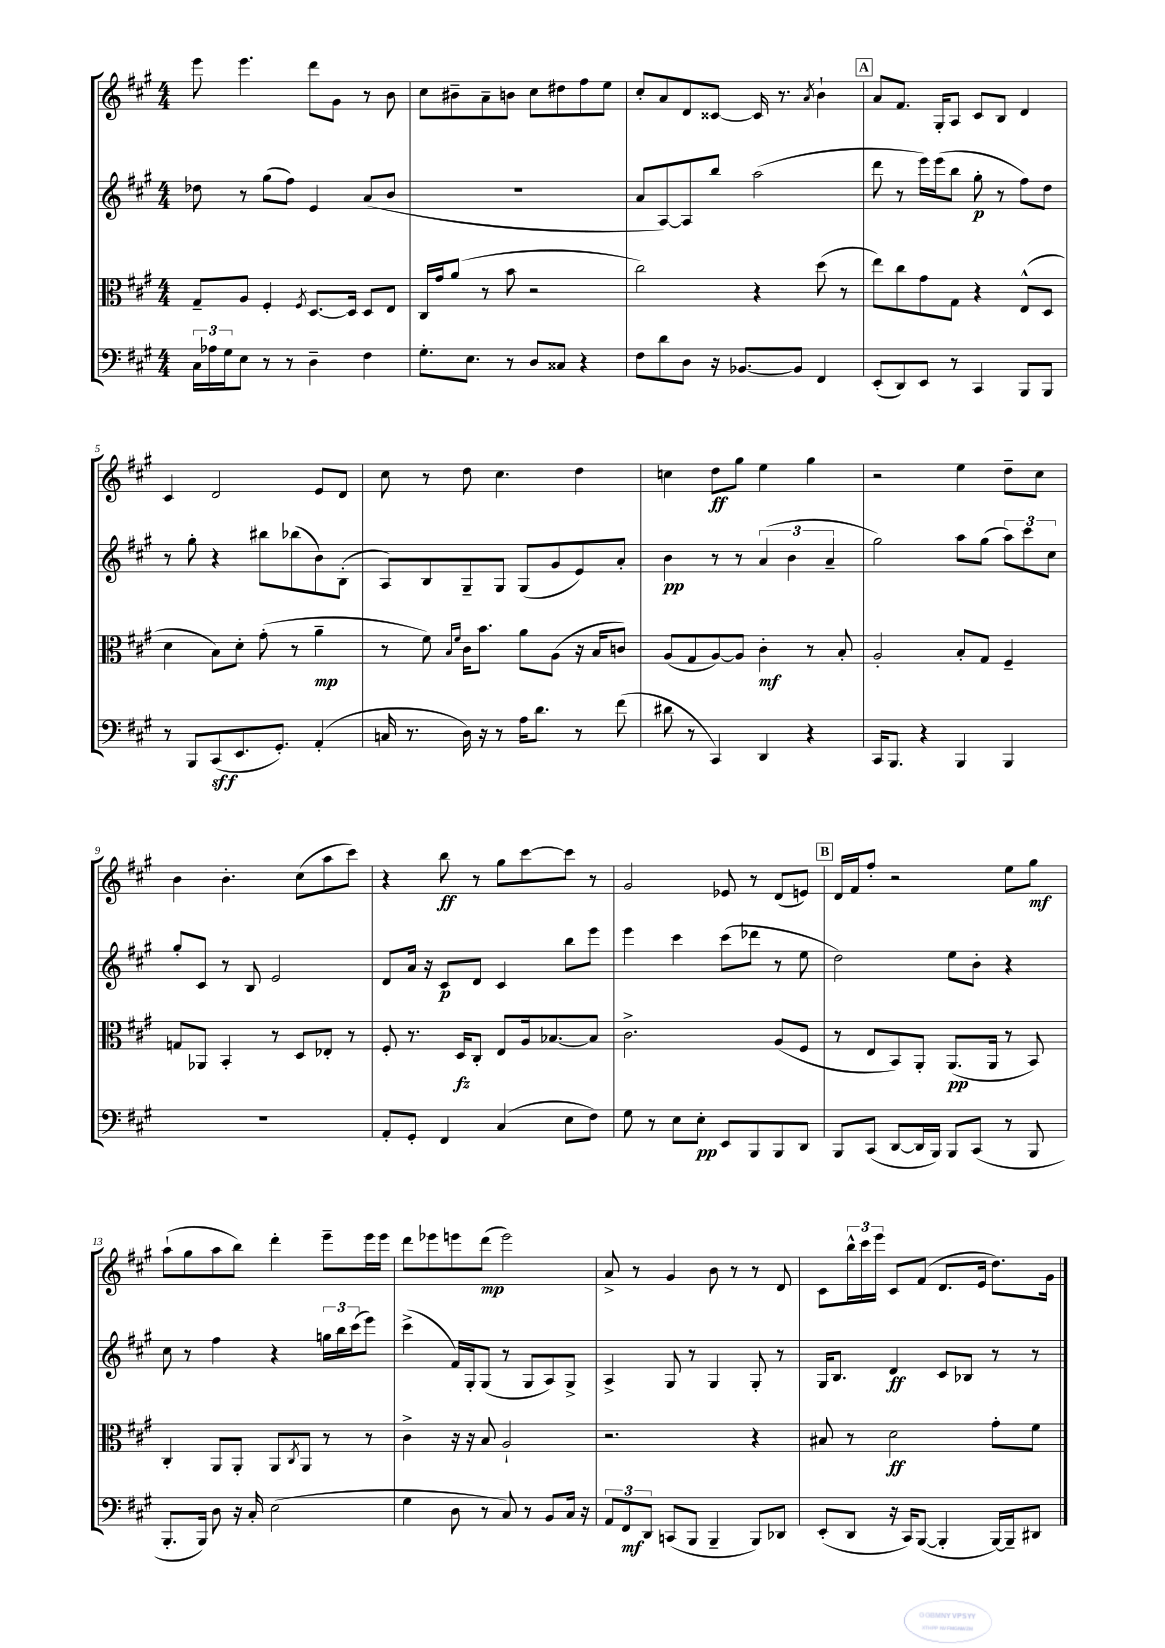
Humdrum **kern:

**kern	**kern	**kern	**kern
*staff4	*staff3	*staff2	*staff1
*clefF4	*clefC3	*clefG2	*clefG2
*k[f#c#g#]	*k[f#c#g#]	*k[f#c#g#]	*k[f#c#g#]
*M4/4	*M4/4	*M4/4	*M4/4
24C#\LL	8G#~/L	8dd-\	8eee\
24A-\	.	.	.
24G#\J	.	.	.
8E\J	8A/J	8r	4.eee\
8r	4F#'/	(8gg#\L	.
8r	.	8ff#\J)	.
.	8qF#/	.	.
4D~\	[8.D/L	4e/	8ddd\L
.	.	.	8g#\J
.	16D/]Jk	.	.
4F#\	8D/L	(8a/L	8r
.	8E/J	8b/J	8b\
=	=	=	=
8.G#'\L	16C#/LL	1r	8cc#\L
.	16g#/J	.	.
.	(8a/J	.	8b#~\
8.E\J	.	.	.
.	8r	.	8a~\
8r	8b\	.	8b\J
8D/L	2r	.	8cc#\L
8C##/J	.	.	8dd#\
4r	.	.	8ff#\
.	.	.	8ee\J
=	=	=	=
8F#\L	2cc#\)	8a/L	8cc#'/L
8d\	.	[8A/)	8a/
8D\J	.	8A/]	8d/
16r	.	8bb/J	[8c##/J
[8.BB-/L	.	.	.
.	4r	(2aa\	16c##/]
.	.	.	8.r
8BB-/]J	.	.	.
.	.	.	8qa/
4FF#/	(8dd\	.	4b`\
.	8r	.	.
=	=	=	=
(8EE'/L	8ee\L)	8ddd\	8a/L
8DD/)	8cc#\	8r	8.f#/J
8EE/J	8g#\	16eee\LL)	.
.	.	(16eee\J	16G#'/LK
8r	8G#\J	8bb\J	8A/J
4CC#/	4r	8gg#'\	8c#/L
.	.	8r	8B/J
8BBB/L	(8E^^/L	8ff#\L)	4d/
8BBB/J	8D/J	8dd\J	.
=	=	=	=
8r	4d\	8r	4c#/
8BBB/L	.	8gg#'\	.
(8CC#/	8B\L)	4r	2d/
8.EE/	8d'\J	.	.
.	(8g#'\	8bb#\L	.
8.GG#'/J)	.	.	.
.	8r	(8bb-\	.
(4AA'/	4a~\	8b\)	8e/L
.	.	(8B'\J	8d/J
=	=	=	=
16C/	8r	8A/L)	8cc#\
8.r	.	.	.
.	8f#\)	8B/	8r
.	16qqB/LL	.	.
.	16qqf#/JJ	.	.
16D\)	16c#\LK	8G#~/	8dd\
16r	8.b\J	.	.
8r	.	8G#/J	4.cc#\
16A\LK	8a\L	(8G#/L	.
8.d\J	.	.	.
.	(8A\J	8g#/	.
8r	16r	8e/)	4dd\
.	16B/LK	.	.
(8f#\	8c/J)	8a'/J	.
=	=	=	=
8d#\	(8A/L	4b\	4cc\
8r	8G#/	.	.
4CC#/)	[8A/)	8r	8dd\L
.	8A/]J	8r	8gg#\J
4DD/	4c#'\	(6a/	4ee\
.	.	6b\	.
4r	8r	.	4gg#\
.	.	6a~/	.
.	8B'/	.	.
=	=	=	=
16CC#/LK	2A'/	2gg#\)	2r
8.BBB/J	.	.	.
4r	.	.	.
4BBB/	8B'/L	8aa\L	4ee\
.	8G#/J	(8gg#\J	.
4BBB/	4F#~/	12aa\L)	8dd~\L
.	.	12ccc#\	.
.	.	.	8cc#\J
.	.	12cc#\J	.
=	=	=	=
1r	8G/L	8gg#'/L	4b\
.	8AA-/J	8c#/J	.
.	4BB'/	8r	4.b'\
.	.	8B/	.
.	8r	2e/	.
.	8D/L	.	(8cc#\L
.	8E-'/J	.	8aa\
.	8r	.	8ccc#\J)
=	=	=	=
8AA'/L	8F#'/	8d/L	4r
8GG#'/J	8.r	16a/Jk	.
.	.	16r	.
4FF#/	.	8c#/L	8bb\
.	16D/LK	.	.
.	8C#'/J	8d/J	8r
(4C#/	8E/L	4c#/	8gg#\L
.	16A/k	.	[8ccc#\
.	[8.B-/	.	.
8E\L	.	8bb\L	8ccc#\]J
8F#\J)	8B-/]J	8eee\J	8r
=	=	=	=
8G#\	2.c#^\	4eee\	2g#/
8r	.	.	.
8E\L	.	4ccc#\	.
8E'\J	.	.	.
8EE/L	.	(8ccc#\L	8e-/
8BBB/	.	8ddd-\J	8r
8BBB/	(8A/L	8r	(8d/L
8DD/J	8F#/J	8ee\	8e/J)
=	=	=	=
8BBB/L	8r	2dd\)	16d/LL
.	.	.	16f#/J
(8CC#/J	8E/L	.	8ff#'/J
[8DD/L	8BB/)	.	2r
16DD/]L	8AA'/J	.	.
16BBB/JJ)	.	.	.
8BBB/L	(8.AA/L	8ee\L	.
(8CC#/J	.	8b'\J	.
.	16AA/Jk	.	.
8r	8r	4r	8ee\L
8BBB/	8BB/)	.	8gg#\J
=	=	=	=
8.BBB'/L	4C#'/	8cc#\	(8aa`\L
.	.	8r	8gg#\
16BBB/Jk)	.	.	.
8D\	8AA/L	4ff#\	8aa\
16r	8AA'/J	.	8bb\J)
16C#'/	.	.	.
(2E\	8AA/L	4r	4ddd'\
.	8qC#/	.	.
.	8AA/J	.	.
.	8r	24gg\LL	8eee~\L
.	.	24bb\	.
.	.	(24ccc#\J	.
.	8r	8eee\J)	16eee\L
.	.	.	16eee\JJ
=	=	=	=
4G#\	4c#^\	(4ccc#^\	8ddd\L
.	.	.	8eee-\
8D\	16r	16f#/LL)	8eee\
.	16r	16G#'/J	.
8r	8B/	(8G#/J	(8ddd\J
8C#/)	2A`/	8r	2eee\)
8r	.	8G#/L	.
8BB/L	.	8A/)	.
16C#/Jk	.	8G#^/J	.
16r	.	.	.
=	=	=	=
12AA/L	2.r	4A^/	8a^/
12FF#/	.	.	.
.	.	.	8r
12DD/J	.	.	.
(8CC/L	.	8G#/	4g#/
8BBB/J	.	8r	.
4BBB~/	.	4G#/	8b\
.	.	.	8r
8BBB/L)	4r	8G#'/	8r
8DD-/J	.	8r	8d/
=	=	=	=
(8EE'/L	8B#/	16G#/LK	8c#\L
.	.	8.B/J	.
8DD/J	8r	.	24bb^^\L
.	.	.	24ccc#\
.	.	.	24eee\JJ
16r	2d\	4d/	8c#/L
16CC#/LK)	.	.	.
([8BBB/J	.	.	(8f#/J
4BBB'/]	.	8c#/L	8.d/L
.	.	8B-/J	.
.	.	.	16e/Jk
[16BBB/LL)	8g#'\L	8r	8.dd\L)
16BBB~/]J	.	.	.
8DD#/J	8f#\J	8r	.
.	.	.	16g#\Jk
==	==	==	==
*-	*-	*-	*-
